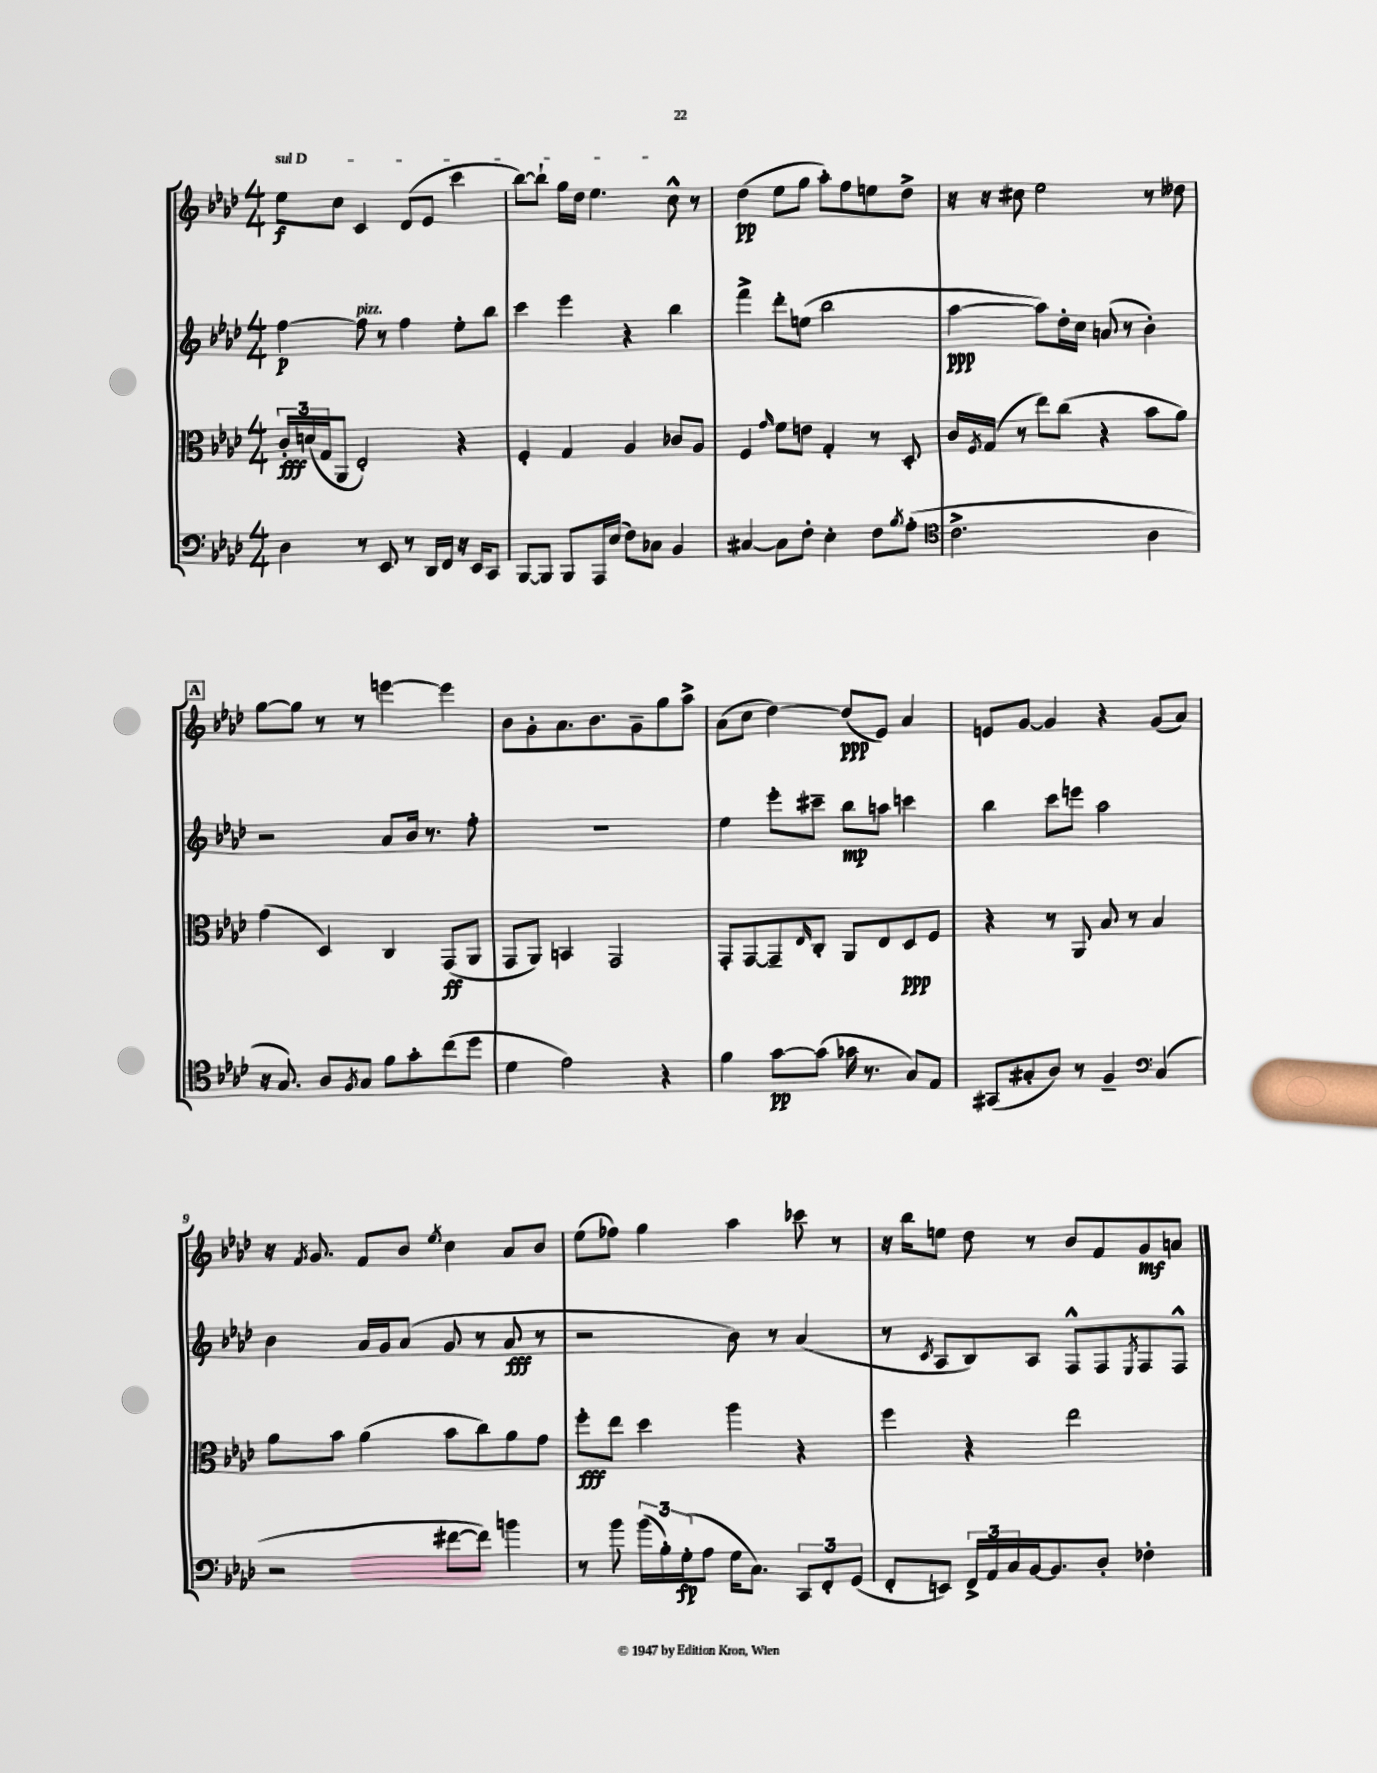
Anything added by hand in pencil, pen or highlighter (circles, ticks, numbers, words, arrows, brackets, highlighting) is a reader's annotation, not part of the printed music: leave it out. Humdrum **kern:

**kern	**kern	**kern	**kern
*staff4	*staff3	*staff2	*staff1
*clefF4	*clefC3	*clefG2	*clefG2
*k[b-e-a-d-]	*k[b-e-a-d-]	*k[b-e-a-d-]	*k[b-e-a-d-]
*M4/4	*M4/4	*M4/4	*M4/4
4D-\	24c'/LL	[4ff\	8ee-\L
.	(24d/	.	.
.	24G/J	.	.
.	8AA-/J	.	8cc\J
8r	2E-'/)	8ff\]	4c/
8EE-/	.	8r	.
8r	.	4ff\	(8d-/L
16DD-/LL	.	.	8e-/J
16FF/JJ	.	.	.
16r	4r	8ee-'\L	4ccc\
16EE-/LK	.	.	.
8CC/J	.	8bb-\J	.
=	=	=	=
[8BBB-/L	4F'/	4ccc\	[8bb-\L)
8BBB-/]J	.	.	8bb-`\]J
8BBB-/L	4G/	4eee-\	16gg\LL
.	.	.	16dd-\JJ
16AAA-/L	.	.	4.ee-\
(16E-/JJ	.	.	.
8F\L)	4A-/	4r	.
8C-\J	.	.	.
4BB-/	8c-/L	4bb-\	8cc^^\
.	8A-/J	.	8r
=	=	=	=
[4C#/	4F/	4fff^\	(4dd-\
.	16qqg/	.	.
8C#\]L	8f\L	8ddd-'\L	8ee-\L
8F'\J	8e\J	(8ee\J	8gg\J
4E-'\	4G'/	2bb-\	8aa-'\L)
.	.	.	8ff\
8F\L	8r	.	8ee\
8qB-/	.	.	.
(8A-'\J	8D-'/	.	8dd-^\J
=	=	=	=
*clefC4	*	*	*
2.c^\	16c/LL	[4aa-\	16r
.	8qF/	.	.
.	(16G/JJ	.	16r
.	8r	.	8cc#\
.	8ee-\L)	8aa-\]L)	2ee-\
.	(8cc\J	16dd-'\L	.
.	.	16cc\JJ	.
.	4r	(8a/	.
.	.	8r	.
4A-\	8b-\L	4b-'\)	8r
.	8a-\J)	.	8dd--\
=	=	=	=
16r	(4g\	2r	[8gg\L
8.G/)	.	.	.
.	.	.	8gg\]J
8A-/L	4D-/)	.	8r
8qF/	.	.	.
8G/J	.	.	8r
8f\L	4C/	8a-/L	[4eee\
8g'\	.	16b-/Jk	.
.	.	8.r	.
(8cc\	(8GG/L	.	4eee\]
8dd-\J	8AA-/J	8ff'\	.
=	=	=	=
4d-\	8GG/L	1r	8b-\L
.	8AA-/J)	.	8g'\
2e-\)	4BB/	.	8.a-\
.	.	.	8.b-\
.	2GG/	.	.
.	.	.	8g~\
4r	.	.	8gg\
.	.	.	8aa-^\J
=	=	=	=
4f\	8GG'/L	4ee-\	(8a-\L
.	[8GG/	.	8cc\J
[8g\L	8GG~/]	8eee-'\L	[4dd-\)
.	16qqE-/	.	.
(8g\]J	8C'/J	8ccc#~\J	.
16g-\	8AA-/L	8bb-\L	(8dd-/]L
8.r	.	.	.
.	8E-/	8aa\J	8e-/J)
8G/L)	8D-/	4ccc\	4a-/
8E-/J	8F/J	.	.
=	=	=	=
(8GG#/L	4r	4bb-\	8e/L
8G#'/	.	.	[8g/J
8A-/J)	8r	8ccc\L	4g/]
8r	8AA-/	8eee\J	.
4F~/	8B-/	2aa-\	4r
.	8r	.	.
*clefF4	*	*	*
(4C/	4B-/	.	(8g/L
.	.	.	8a-/J)
=	=	=	=
2r	8a-\L	4b-\	16r
.	.	.	8qf/
.	.	.	8.g/
.	8b-\J	.	.
.	(4a-\	16a-/LL	8f/L
.	.	16g/J	.
.	.	(8a-/J	8b-/J
.	.	.	8qee-/
[8f#\L	8b-\L	8g/	4cc\
8f#\]J)	8cc\)	8r	.
4b\	8a-\	8a-/	8a-/L
.	8g\J	8r	8b-/J
=	=	=	=
8r	8ff'\L	2r	(8ee-\L
8b-\	8ee-\J	.	8ff-\J)
(24b-\LL	4dd-\	.	4gg\
24B-'\)	.	.	.
(24G'\J	.	.	.
8A-\J	.	.	.
16G\LK	4aa-\	8b-\)	4aa-\
8.C\J)	.	.	.
.	.	8r	.
12CC/L	4r	(4a-/	8ccc-\
12FF'/	.	.	.
.	.	.	8r
(12GG/J	.	.	.
=	=	=	=
8FF'/L	4ff\	8r	16r
.	.	.	16bb-\LK
.	.	8qc/	.
8EE/J)	.	8A-/L	8ee\J
24FF^/LL	4r	8B-/)	8dd-\
24AA-/	.	.	.
24C/	.	.	.
[16BB-/J	.	8A-/J	8r
8.BB-/]	.	.	.
.	2ee-\	8F^^/L	8b-/L
8D-'/J	.	8F/	8f/
.	.	8qE-/	.
4F-'\	.	8F/	8g/
.	.	8F^^/J	8a/J
==	==	==	==
*-	*-	*-	*-
